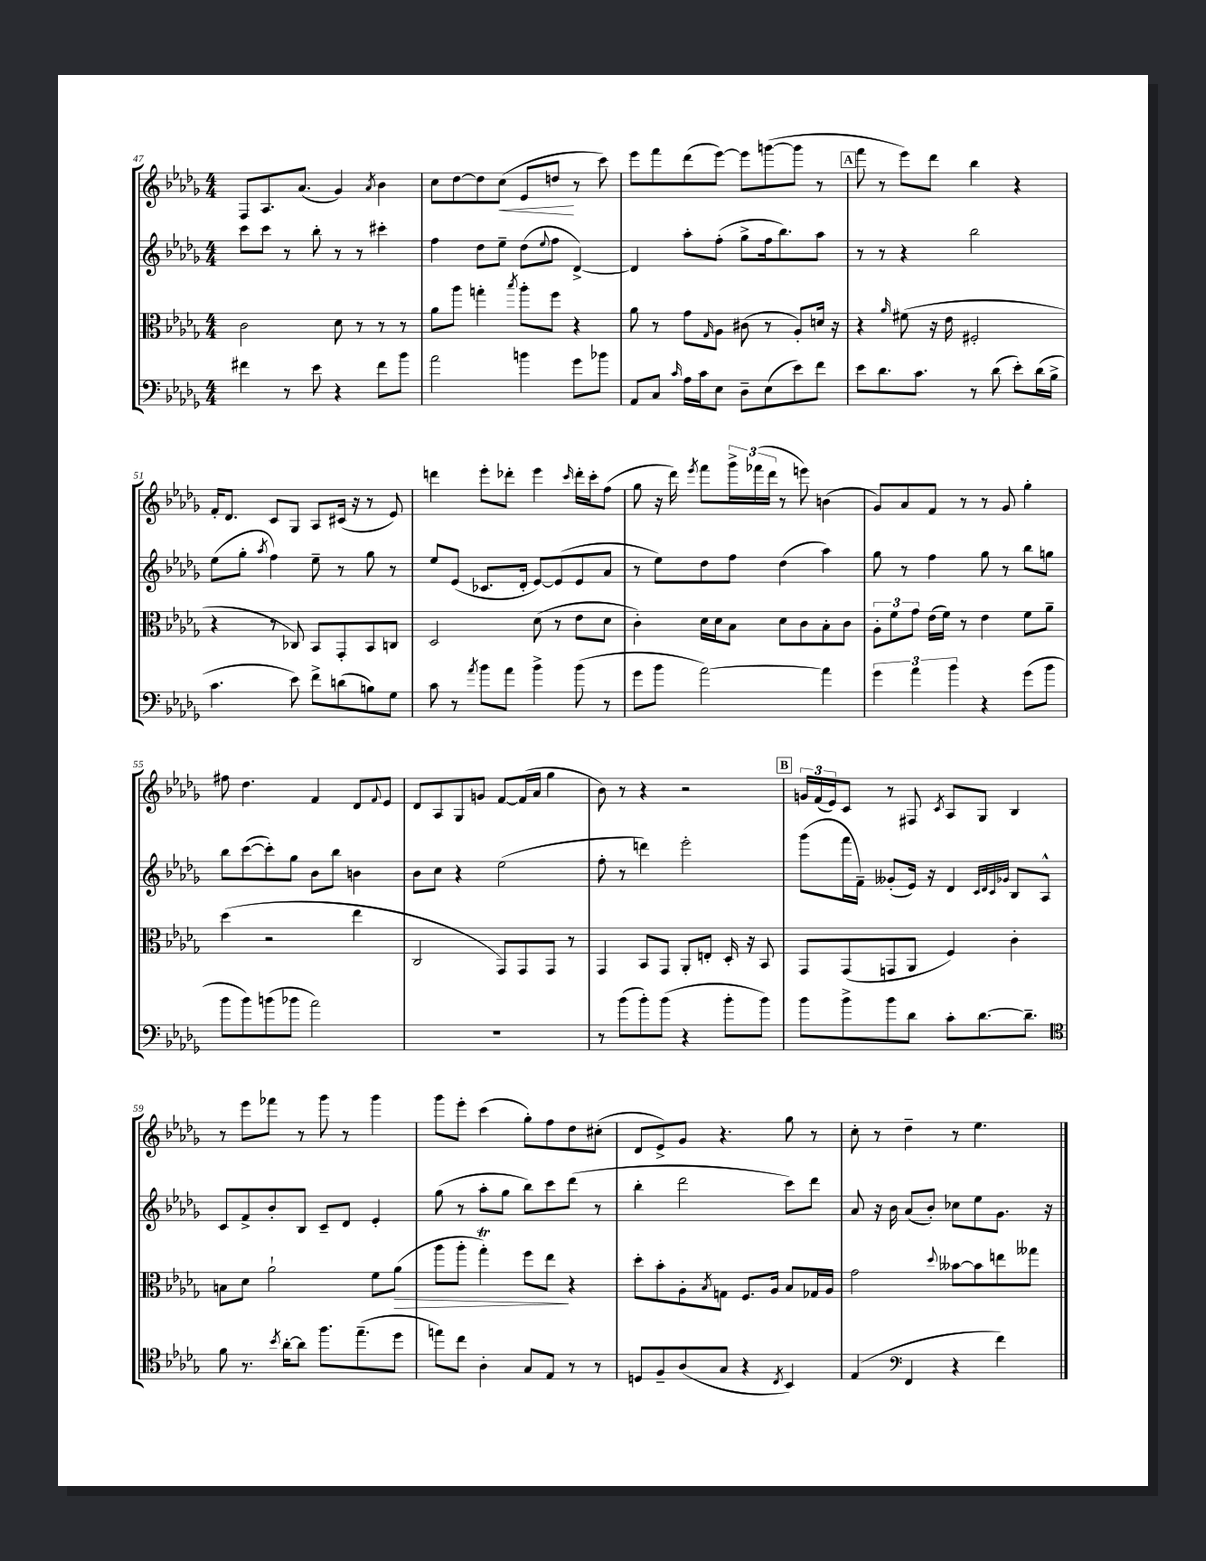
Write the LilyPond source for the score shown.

<<
\new StaffGroup <<
\new Staff = "s0" {
    \clef treble \key des \major \numericTimeSignature \time 4/4
    f8 aes8. aes'8.( ges'4) \acciaccatura { aes'8 } bes'4 |
    c''8 des''8~ des''8 c''8\<( ees'8 d''8\! r8 c'''8) |
    ees'''8 f'''8 des'''8( ees'''8~) ees'''8 g'''8~( g'''8 r8 |
    \mark \markup { \box "A" } f'''8 r8 ees'''8) des'''8 bes''4 r4 |
    f'16-. des'8. c'8 ges8 aes8 cis'16( r16 r8 ees'8) |
    d'''4 ees'''8-. des'''8-. ees'''4 \grace { c'''16 } des'''16-. c'''16-. f''8( |
    ges''8 r16 des'''16) \acciaccatura { ees'''8 } f'''8 \tuplet 3/2 { ges'''16-> fes'''16( des'''16 } r8 e'''8) b'4( |
    ges'8) aes'8 f'8 r8 r8 ges'8 ges''4-. |
    fis''8 des''4. f'4 des'8 \appoggiatura { f'8 } ees'8 |
    des'8 aes8 ges8 g'8 f'8~ f'16( aes'16 ges''4 |
    bes'8) r8 r4 r2 |
    \mark \markup { \box "B" } \tuplet 3/2 { g'16 f'16( ees'16) } c'8 r8 fis8 \acciaccatura { c'8 } aes8 ges8 bes4 |
    r8 ees'''8 fes'''8 r8 ges'''8 r8 ges'''4 |
    ges'''8 ees'''8-. c'''4( ges''8-.) f''8 des''8 cis''8-.( |
    des'8 ees'8->) ges'8 r4. ges''8 r8 |
    c''8-. r8 des''4-- r8 ees''4. \bar "|." |
}
\new Staff = "s1" {
    \clef treble \key des \major \numericTimeSignature \time 4/4
    c'''8 c'''8 r8 bes''8-. r8 r8 cis'''4-. |
    f''4 des''8 ees''8-- des''8( \appoggiatura { ees''8 } f''8 des'4~->) |
    des'4 aes''8-. f''8-.( ges''8-> f''16 bes''8.) aes''8 |
    \mark \markup { \box "A" } r8 r8 r4 bes''2 |
    ees''8( ges''8-. \acciaccatura { aes''8 } f''4) ees''8-- r8 ges''8 r8 |
    ees''8 ees'8( ces'8. des'16-. ees'8~) ees'8( ees'8 aes'8 |
    r8 ees''8) des''8 f''8 des''4( aes''4) |
    ges''8 r8 f''4 ges''8 r8 bes''8 g''8 |
    bes''8 c'''8~( c'''8-.) ges''8 bes'8 bes''8 b'4 |
    bes'8 c''8 r4 ees''2( |
    f''8-. r8 d'''4) ees'''2-. |
    \mark \markup { \box "B" } ges'''8( f'''16 f'16--) geses'8-.( ees'16) r16 des'4 \grace { c'32 des'32 c'32 ges'32 } bes8 aes8-^ |
    c'8 f'8-> bes'8-. bes8 c'8-- des'8 ees'4-. |
    ges''8( r8 aes''8-. ges''8 bes''8) c'''8 des'''8( r8 |
    bes''4-. des'''2 c'''8) des'''8 |
    aes'8 r16 bes'16 aes'8( bes'8-.) ces''8 ees''8 ges'8. r16 \bar "|." |
}
\new Staff = "s2" {
    \clef alto \key des \major \numericTimeSignature \time 4/4
    c'2 des'8 r8 r8 r8 |
    aes'8 aes''8 g''4-. \acciaccatura { bes''8 } aes''8-. f''8 r4 |
    aes'8 r8 ges'8 \grace { ges16 } aes8 cis'8( r8 aes8-.) d'16 r16 |
    \mark \markup { \box "A" } r4 \grace { aes'16 } fis'8( r16 ees'16 fis2-. |
    r4 r8 ces8) bes,8 ges,8-. bes,8 c8 |
    des2 des'8( r8 ees'8 des'8 |
    c'4-.) des'16 des'16 bes8 des'8 c'8 bes8-. c'8 |
    \tuplet 3/2 { aes8-. f'8 ges'8 } ees'16( f'16) r8 ees'4 f'8 aes'8-- |
    des''4( r2 ees''4 |
    c2 ges,8) ges,8 ges,8 r8 |
    ges,4 bes,8 ges,8 aes,8-. e8-. des16-. r16 bes,8 |
    \mark \markup { \box "B" } ges,8 ges,8( g,8 aes,8 f4) c'4-. |
    b8 des'8 aes'2-! f'8 aes'8\>( |
    aes''8 aes''8-. ges''4-.\trill) f''8 ees''8\! r4 |
    des''8-. bes'8-. aes8-. \acciaccatura { bes8 } g8 f8. aes16 bes8 ges16 aes16 |
    ges'2 \appoggiatura { des''8 } beses'8~ beses'8 e''8 geses''8 \bar "|." |
}
\new Staff = "s3" {
    \clef bass \key des \major \numericTimeSignature \time 4/4
    fis'4 r8 ees'8 r4 fis'8 bes'8 |
    aes'2 b'4 ges'8 bes'8 |
    aes,8 c8 \grace { c'16 } aes16 c'16 ees8 des8-- ees8( ees'8) f'8 |
    \mark \markup { \box "A" } ees'8 des'8. c'8. r8 des'8( ees'8-.) des'16( bes16-> |
    c'4. ees'8) f'8-> d'8( b8) ges8 |
    c'8 r8 \acciaccatura { aes'8 } bes'8 aes'8 bes'4-> bes'8( r8 |
    ges'8 bes'8 aes'2~) aes'4 |
    \tuplet 3/2 { ges'4 aes'4 bes'4 } r4 ges'8( bes'8 |
    bes'8 bes'8) b'8( bes'8 aes'2) |
    R1 |
    r8 bes'8( bes'8-.) bes'8( r4 bes'8-. bes'8) |
    \mark \markup { \box "B" } bes'8 bes'8-> bes'8 des'8 c'8-. des'8.~ des'8.-- |
    \clef tenor f'8 r8. \acciaccatura { bes'8 } aes'16~-. aes'8 f''8. ees''8.--( des''8 |
    e''8) c''8 aes4-. ges8 ees8 r8 r8 |
    d8 f8-- aes8( ges8 r4 \acciaccatura { c8 } bes,4) |
    ees4( \clef bass f,4 r4 f'4) \bar "|." |
}
>>
>>
\layout { \context { \Score currentBarNumber = #47 } }
